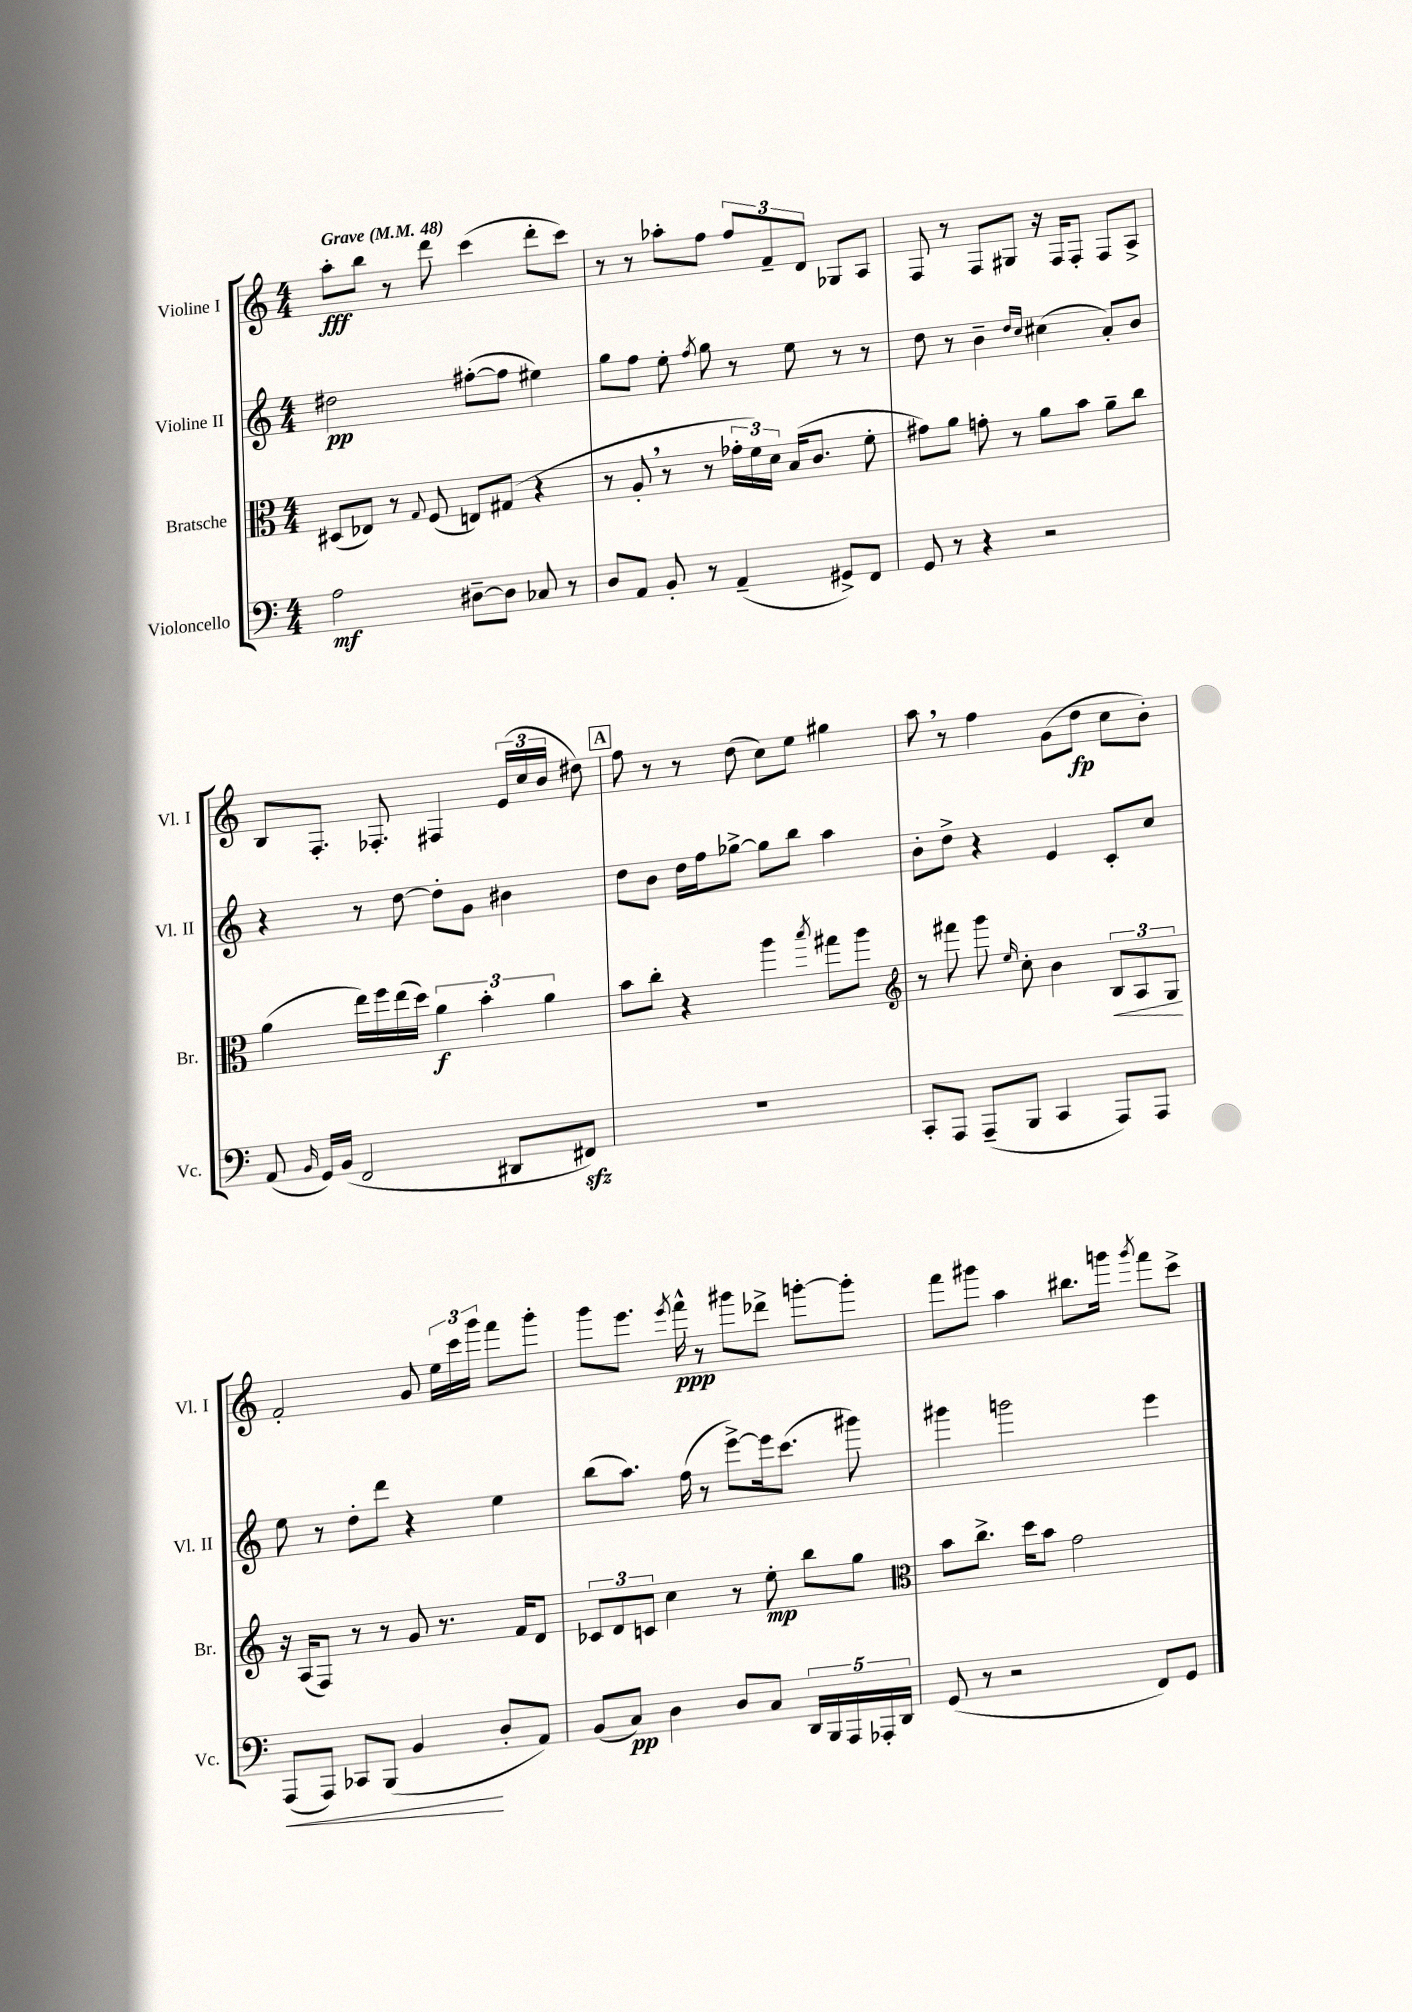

**kern	**kern	**kern	**kern
*staff4	*staff3	*staff2	*staff1
*clefF4	*clefC3	*clefG2	*clefG2
*k[]	*k[]	*k[]	*k[]
*M4/4	*M4/4	*M4/4	*M4/4
*MM48	*MM48	*MM48	*MM48
2A	(8D#	2dd#	8aa'
.	8E-)	.	8bb
.	8r	.	8r
.	8qqG	.	.
.	(8F	.	8ddd
[8D#~	8E)	([8ff#'	(4ccc
8D#]	(8G#	8ff#]	.
8C-	4r	4ee#)	8ddd'
8r	.	.	8ccc)
=	=	=	=
8D	8r	8gg	8r
8AA	8A'	8ff	8r
8BB'	8r	8ee'	8aa-'
.	.	8qff	.
8r	8r	8gg	8ff
(4AA~	24g-'	8r	12ff
.	24f)	.	.
.	24d	.	12f~
.	(16B	8ee	.
.	.	.	12d
.	8.c	.	.
8GG#^)	.	8r	8G-
8FF	8f'	8r	8A
=	=	=	=
8GG	8g#)	8dd	8F
8r	8a	8r	8r
4r	8g'	4b~	8F
.	8r	.	8G#
.	.	16qqdd	.
.	.	16qqcc	.
2r	8a	(4cc#	16r
.	.	.	16F
.	8b	.	8F'
.	8a~	8a')	8F
.	8cc	8b	8A^
=	=	=	=
(8AA	(4a	4r	8B
16qqBB	.	.	.
16GG)	.	.	8.F'
(16BB	.	.	.
2FF	16ee)	8r	.
.	16ff	.	8.F-'
.	(16ee	[8dd	.
.	16dd)	.	.
.	6a	8dd']	4F#
.	.	8g	.
.	6b'	.	.
8DD#	.	4b#	(24e
.	.	.	24cc
.	6a	.	24b
8FF#)	.	.	8dd#)
=	=	=	=
1r	8b	8dd	8ff
.	8cc'	8b	8r
.	4r	16dd	8r
.	.	16ff	.
.	.	[8gg-^	(8dd
.	4aa	8gg-]	8cc)
.	.	8bb	8ee
.	8qbb	.	.
.	8gg#	4aa	4gg#
.	8aa	.	.
=	=	=	=
*	*clefG2	*	*
8CC'	8r	8b'	8aa
8AAA	8fff#	8dd^	8r
(8AAA~	8ggg	4r	4ff
.	16qqee	.	.
8BBB	8cc'	.	.
4CC	4b	4e	(8g
.	.	.	8dd
8AAA)	12B	8c'	8cc
.	12A	.	.
8AAA	.	8cc	8b')
.	12G	.	.
=	=	=	=
(8AAA	16r	8ee	2f'
.	(16A	.	.
8AAA)	8F)	8r	.
8CC-	8r	8dd'	.
(8BBB	8r	8ddd	.
4BB	8g	4r	8g
.	8.r	.	24ee
.	.	.	24ccc
.	.	.	24ggg
8D'	.	4ee	8fff
.	16f	.	.
8AA)	8d	.	8ggg'
=	=	=	=
(8BB	12c-	(8bb	8ggg
.	12d	.	.
8C)	.	8.aa)	8.eee
.	12c	.	.
4D	4cc	.	.
.	.	.	8qeee
.	.	(16ff	16fff^^
.	.	8r	8r
8D	8r	[8eee^)	8ggg#
8C	8ee'	16eee]	8ddd-^
.	.	(8.ccc	.
20DD	8bb	.	[8ggg'
20BBB	.	.	.
20AAA	.	.	.
.	8gg	8ggg#)	8ggg']
20AAA-'	.	.	.
20DD	.	.	.
=	=	=	=
*	*clefC3	*	*
(8GG	8b	4ggg#	8fff
8r	8.cc^	.	8ggg#
2r	.	2ggg	4aa
.	16dd	.	.
.	8b	.	.
.	2g	.	8.bb#
.	.	.	16ggg
.	.	.	8qggg
8FF)	.	4eee	8fff
8GG	.	.	8ccc^
==	==	==	==
*-	*-	*-	*-
